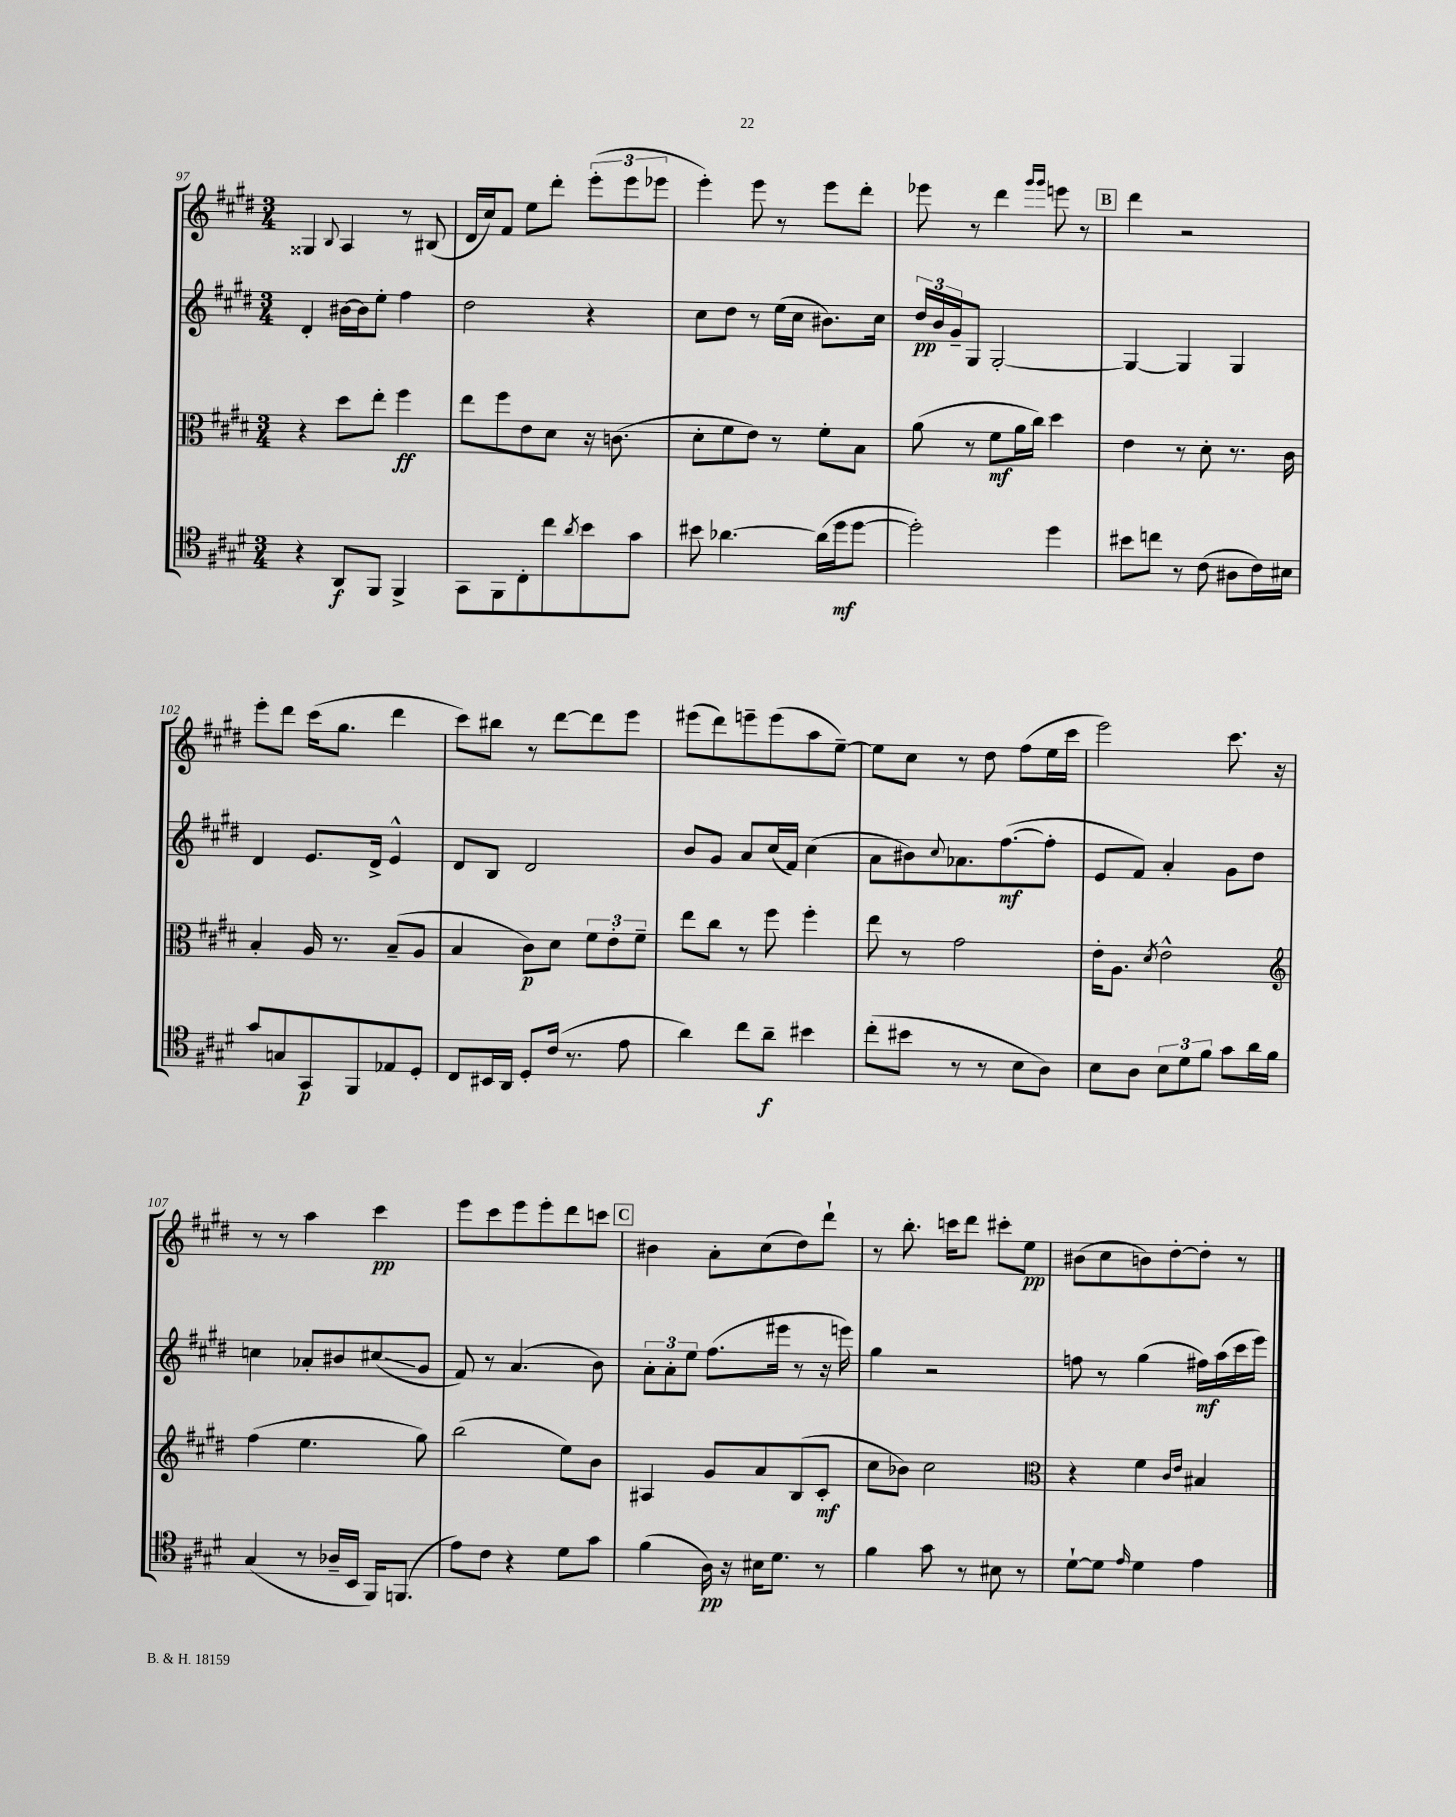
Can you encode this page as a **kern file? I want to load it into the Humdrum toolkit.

**kern	**kern	**kern	**kern
*staff4	*staff3	*staff2	*staff1
*clefC4	*clefC3	*clefG2	*clefG2
*k[f#c#g#d#]	*k[f#c#g#d#]	*k[f#c#g#d#]	*k[f#c#g#d#]
*M3/4	*M3/4	*M3/4	*M3/4
4r	4r	4d#'	4G##
.	.	.	8qqB
8AA	8dd#	[16b#	4A
.	.	16b#]	.
8FF#	8ee'	8ee'	.
4FF#^	4ff#	4ff#	8r
.	.	.	(8B#
=	=	=	=
8GG#	8ee	2dd#	16d#
.	.	.	16cc#)
8FF#	8ff#	.	8f#
8C#'	8e	.	8ee
8cc#	8d#	.	8ddd#'
8qa	.	.	.
8b	16r	4r	(12eee'
.	(8.c	.	.
.	.	.	12eee
8g#	.	.	.
.	.	.	12eee-
=	=	=	=
8b#	8d#'	8cc#	4eee')
[4.a-	8f#	8dd#	.
.	8e)	8r	8eee
.	8r	(16ee	8r
.	.	16cc#	.
(16a-]	8f#'	8.b#)	8eee
16dd#	.	.	.
[8dd#	8B	.	8ddd#'
.	.	16cc#	.
=	=	=	=
2dd#'])	(8a	24dd#	8eee-
.	.	24b	.
.	.	24g#~	.
.	8r	8G#	8r
.	8f#	[2G#'	4ddd#
.	16a	.	.
.	16cc#)	.	.
.	.	.	16qqggg#
.	.	.	16qqggg#
4dd#	4dd#	.	8eee
.	.	.	8r
=	=	=	=
8b#	4e	4G#_	4ddd#
8cc	.	.	.
8r	8r	4G#]	2r
(8c#	8d#'	.	.
8A#	8.r	4G#	.
16c#)	.	.	.
16B#	16c#	.	.
=	=	=	=
8g#	4B'	4d#	8eee'
8G	.	.	8ddd#
8GG#	16A	8.e	(16ccc#
.	8.r	.	8.gg#
8FF#	.	.	.
.	.	16d#^	.
8E-	(8B~	4e^^	4ddd#
8D#'	8A	.	.
=	=	=	=
8C#	4B	8d#	8ccc#)
16BB#	.	8B	8bb#
16AA	.	.	.
8D#'	8c#)	2d#	8r
(16c#	8d#	.	[8ddd#
8.r	.	.	.
.	12f#	.	8ddd#]
.	12e'	.	.
8e	.	.	8eee
.	12f#~	.	.
=	=	=	=
4a)	8ee	8b	(8eee#
.	8cc#	8g#	8ddd#)
8cc#	8r	8a	8eee~
8a~	8ff#	(16cc#	(8eee
.	.	16f#)	.
4b#	4ff#'	(4cc#	8aa
.	.	.	[8ee~)
=	=	=	=
(8cc#'	8ee	8a	8ee]
8b#	8r	8b#)	8cc#
.	.	8qqcc#	.
8r	2g#	8.a-	8r
8r	.	.	8dd#
.	.	([8.ff#	.
8B	.	.	(8ff#
8A)	.	8ff#']	16ee
.	.	.	16ccc#
=	=	=	=
8B	16e'	8e	2eee)
.	8.A	.	.
8A	.	8f#)	.
.	8qd#	.	.
12B	2e^^	4a'	.
12d#	.	.	.
12f#	.	.	.
8g#	.	8g#	8.ccc#
16a	.	8dd#	.
16f#	.	.	16r
=	=	=	=
*	*clefG2	*	*
(4G#	(4ff#	4cc	8r
.	.	.	8r
8r	4.ee	8a-'	4aa
16A-~	.	8b#	.
16BB	.	.	.
16FF#)	.	(8cc#	4ccc#
(8.FF	.	.	.
.	8gg#)	8g#	.
=	=	=	=
8e)	(2bb	8f#)	8eee
8c#	.	8r	8ccc#
4r	.	(4.a	8eee
.	.	.	8eee'
8d#	8ee)	.	8ddd#
8g#	8b	8b)	8ccc
=	=	=	=
(4f#	4A#	12a'	4b#
.	.	12a'	.
.	.	12ee	.
16A)	8g#	(8.ff#	8a'
16r	.	.	.
16B#	8a	.	(8cc#
8.d#	.	16eee#	.
.	(8B	8r	8dd#)
8r	8c#'	16r	8ddd#`
.	.	16eee)	.
=	=	=	=
4f#	8cc#	4gg#	8r
.	8b-)	.	8.bb'
8g#	2cc#	2r	.
.	.	.	16ccc
8r	.	.	8ddd#
8B#	.	.	8ccc#'
8r	.	.	8ee
=	=	=	=
*	*clefC3	*	*
[8d#`	4r	8ff	(8b#
8d#]	.	8r	8cc#
16qqe	.	.	.
4d#	4f#	(4gg#	8b)
.	.	.	[8dd#'
.	16qqc#	.	.
.	16qqe	.	.
4e	4B#	16ff#)	8dd#']
.	.	(16aa	.
.	.	16ccc#	8r
.	.	16eee)	.
==	==	==	==
*-	*-	*-	*-
